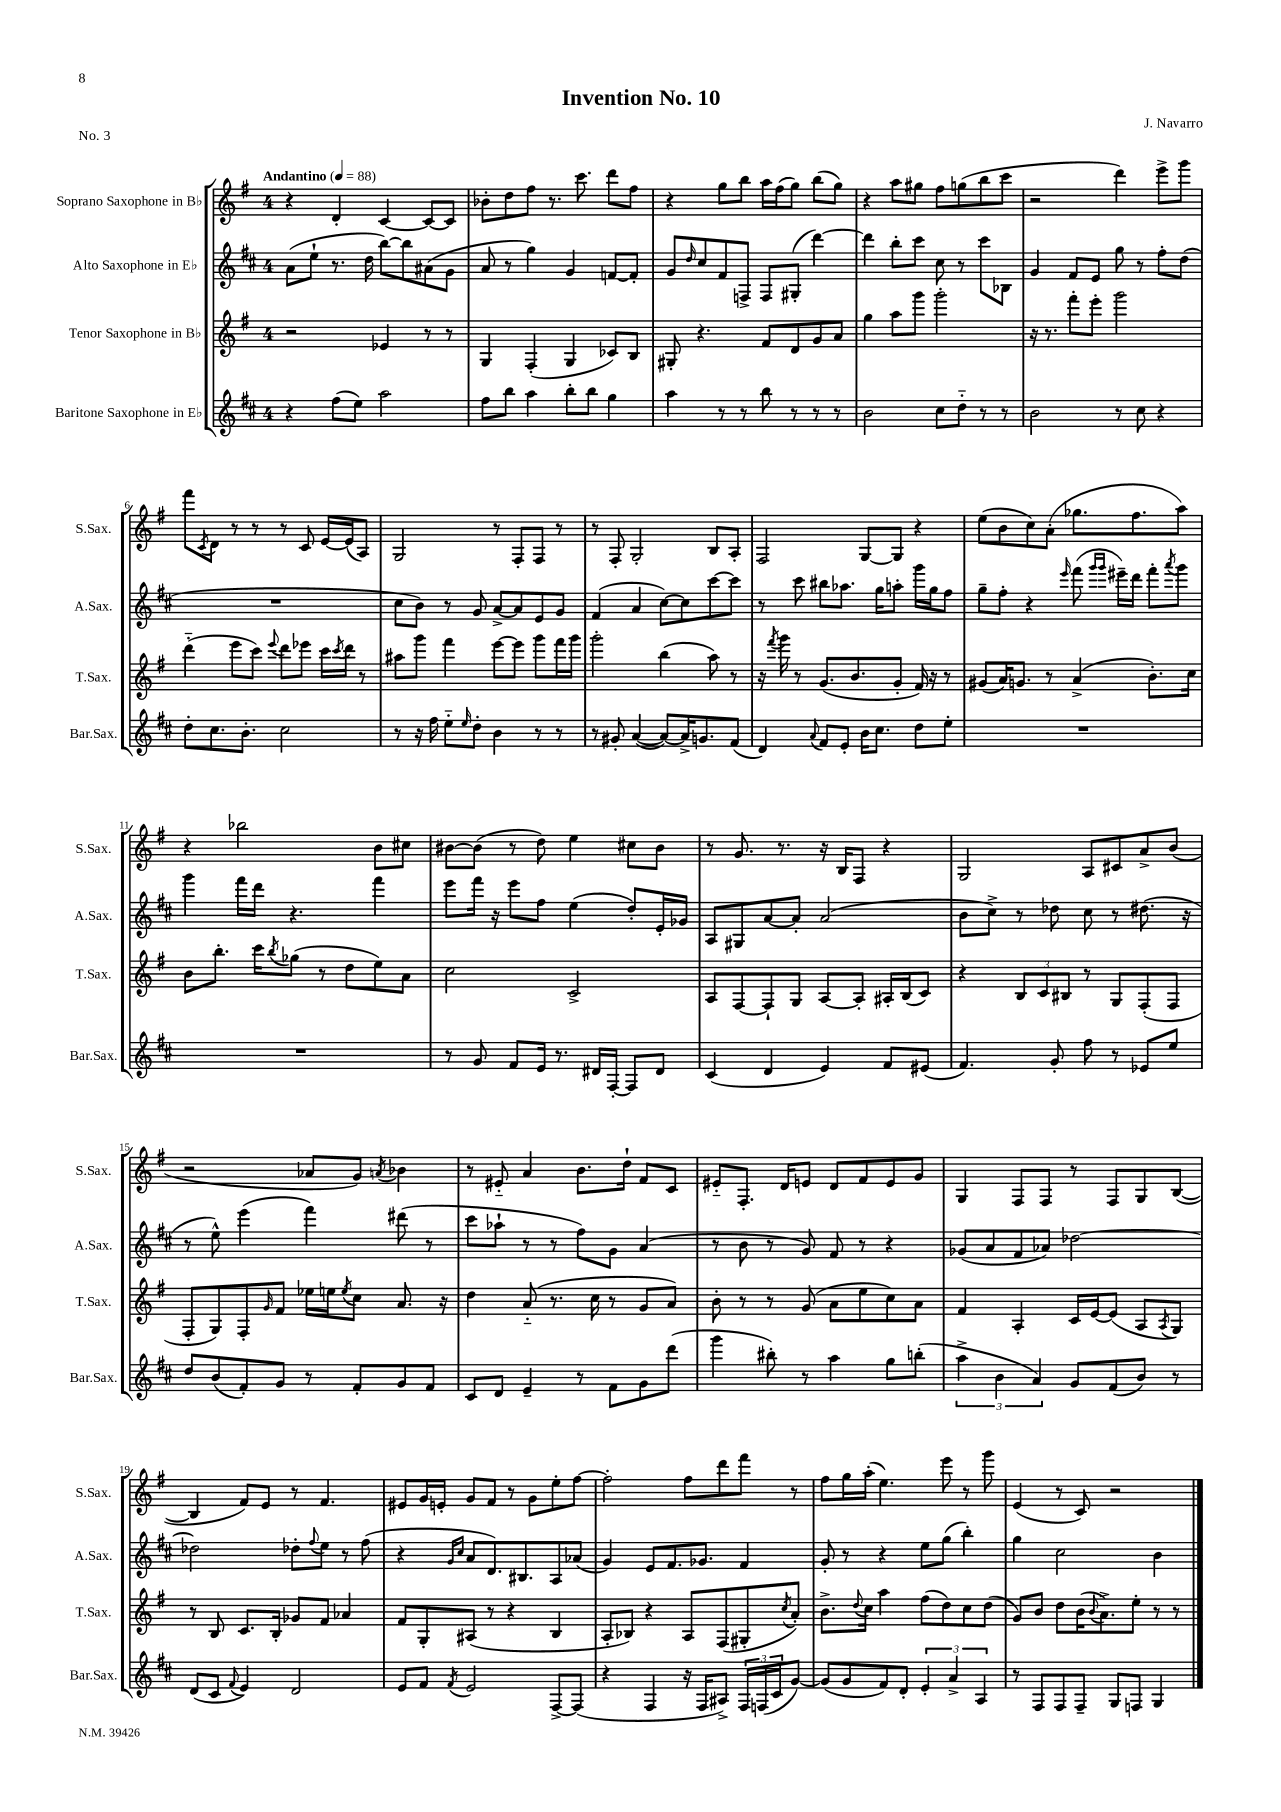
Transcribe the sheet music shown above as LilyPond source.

\header { title = "Invention No. 10" composer = "J. Navarro" piece = "No. 3" }
<<
\new StaffGroup <<
\new Staff = "s0" \with { instrumentName = "Soprano Saxophone in Bb" shortInstrumentName = "S.Sax." } {
    \clef treble \key g \major \once \override Staff.TimeSignature.style = #'single-digit \time 4/4 \tempo "Andantino" 4 = 88
    r4 d'4-. c'4~ c'8~ c'8 |
    bes'8-. d''8 fis''8 r8. c'''8. d'''8 fis''8 |
    r4 g''8 b''8 a''16 fis''16( g''8) b''8( g''8) |
    r4 a''8 gis''8 fis''8 g''8( b''8 c'''8 |
    r2 d'''4) e'''8-> g'''8 |
    fis'''8 \acciaccatura { c'8 } d'8 r8 r8 r8 c'8 e'16~ e'16( a8) |
    g2 r8 fis8-. fis8 r8 |
    r8 fis8-. g2-. b8 a8-. |
    fis2 g8~ g8 r4 |
    e''8( b'8 c''8) a'8-.( ges''8. fis''8. a''8) |
    r4 bes''2 b'8 cis''8 |
    bis'8~ bis'8( r8 d''8) e''4 cis''8 bis'8 |
    r8 g'8. r8. r16 b16 fis8 r4 |
    g2 a8 cis'8 a'8-> b'8( |
    r2 aes'8 g'8) \acciaccatura { a'8 } bes'4 |
    r8 eis'8-_ a'4 b'8. d''16-! fis'8 c'8 |
    eis'8-_ fis8.-. d'16 e'8 d'8 fis'8 e'8 g'8 |
    g4 fis8 fis8 r8 fis8 g8 b8~( |
    b4 fis'8) e'8 r8 fis'4. |
    eis'8 g'16 e'16-. g'8 fis'8 r8 g'8 e''8-. fis''8~ |
    fis''2-. fis''8 d'''8 fis'''8 r8 |
    fis''8 g''16 a''16-.( e''4.) e'''8 r8 g'''8 |
    e'4( r8 c'8) r2 \bar "|." |
}
\new Staff = "s1" \with { instrumentName = "Alto Saxophone in Eb" shortInstrumentName = "A.Sax." } {
    \clef treble \key d \major \once \override Staff.TimeSignature.style = #'single-digit \time 4/4
    a'8( e''8-! r8. d''16 b''8~) b''8 ais'8( g'8 |
    a'8 r8 g''4) g'4 f'8~ f'8-. |
    g'8 \grace { d''16 } cis''8 fis'8 f8-> f8 gis8-.( d'''4~) |
    d'''4 b''8-. cis'''8 cis''8 r8 cis'''8 bes8 |
    g'4 fis'8 e'8 g''8 r8 fis''8-. d''8( |
    R1 |
    cis''8 b'8) r8 g'8 a'8~-> a'8 e'8 g'8 |
    fis'4( a'4 cis''8~) cis''8 cis'''8~ cis'''8 |
    r8 cis'''8 bis''8 aes''8. g''16 a''8-. g'''16 g''16 fis''8 |
    g''8-- fis''8-. r4 \grace { e'''16 } fis'''8( \grace { g'''16 g'''16 } eis'''16--) d'''16 fis'''8-. \acciaccatura { a'''8 } g'''8 |
    g'''4 fis'''16 d'''16 r4. fis'''4 |
    e'''8 fis'''16 r16 e'''8 fis''8 e''4( d''8-.) e'16-. ges'16 |
    a8 gis8 a'8~ a'8-. a'2( |
    b'8 cis''8->) r8 des''8 cis''8 r8 dis''8.( r16 |
    r8 e''8-^) e'''4( fis'''4) dis'''8( r8 |
    cis'''8 aes''8-! r8 r8 fis''8) g'8 a'4( |
    r8 b'8 r8 g'8) fis'8 r8 r4 |
    ges'8( a'8 fis'8 aes'8) des''2~ |
    des''2 des''8-. \appoggiatura { fis''8 } e''8 r8 fis''8( |
    r4 \grace { g'16 cis''16 } a'8 d'8.) bis8. a8 aes'8( |
    g'4) e'8 fis'8. ges'8. fis'4 |
    g'8-. r8 r4 e''8 g''8( b''4-.) |
    g''4 cis''2 b'4 \bar "|." |
}
\new Staff = "s2" \with { instrumentName = "Tenor Saxophone in Bb" shortInstrumentName = "T.Sax." } {
    \clef treble \key g \major \once \override Staff.TimeSignature.style = #'single-digit \time 4/4
    r2 ees'4 r8 r8 |
    g4 fis4-.( g4 ces'8) b8 |
    gis8-. r4. fis'8 d'8 g'8 a'8 |
    g''4 a''8 g'''8 g'''2-. |
    r16 r8. fis'''8-. e'''8-. g'''2 |
    d'''4-_( e'''8 c'''8) \appoggiatura { e'''8 } d'''8 ees'''8 c'''16 \acciaccatura { c'''8 } d'''16 r8 |
    ais''8 g'''8 fis'''4 e'''8~ e'''8 g'''8 fis'''16 g'''16 |
    g'''2-. b''4( a''8) r8 |
    r16 \acciaccatura { fis'''8 } g'''16 r8 g'8.( b'8. g'8-. fis'16) r16 r8 |
    gis'8( a'16) g'8. r8 a'4->( b'8.-.) c''16 |
    b'8 b''8.-. c'''16 \acciaccatura { b''8 } ges''8( r8 d''8 e''8) a'8 |
    c''2 c'2-> |
    a8 fis8~ fis8-! g8 a8~ a8-. ais16-. b16( c'8) |
    r4 \tuplet 3/2 { b8 c'8 bis8 } r8 g8 fis8-.( fis8 |
    fis8-. g8) fis8-. \grace { g'16 } fis'8 ees''16 e''16 \acciaccatura { e''8 } c''8 a'8. r16 |
    d''4 a'8-_( r8. c''16 r8 g'8 a'8) |
    b'8-. r8 r8 g'8( a'8 e''8 c''8) a'8 |
    fis'4 a4-. c'16 e'16~ e'8( a8 \acciaccatura { a8 } g8) |
    r8 b8 c'8. b16-. ges'8 fis'8 aes'4 |
    fis'8 g8-. ais8( r8 r4 b4 |
    a8-. bes8) r4 a8 fis8( gis8-. \acciaccatura { c''8 } a'8-.) |
    b'8.-> \appoggiatura { d''8 } c''16 a''4 fis''8( d''8) c''8 d''8( |
    g'8) b'8 d''8 b'16( \appoggiatura { b'8 } a'8.->) e''8-. r8 r8 \bar "|." |
}
\new Staff = "s3" \with { instrumentName = "Baritone Saxophone in Eb" shortInstrumentName = "Bar.Sax." } {
    \clef treble \key d \major \once \override Staff.TimeSignature.style = #'single-digit \time 4/4
    r4 fis''8( e''8) a''2 |
    fis''8 b''8 a''4 b''8-. b''8 g''4 |
    a''4 r8 r8 b''8 r8 r8 r8 |
    b'2 cis''8 d''8-_ r8 r8 |
    b'2 r8 cis''8 r4 |
    d''8-. cis''8. b'8.-. cis''2 |
    r8 r16 fis''16 e''8-_ \grace { e''16 } d''8-. b'4 r8 r8 |
    r8 gis'8-. a'4~( a'8~) a'16-> g'8. fis'8( |
    d'4) \appoggiatura { a'8 } fis'8 e'8-. b'16 cis''8. d''8 e''8-. |
    R1 |
    R1 |
    r8 g'8 fis'8 e'16 r8. dis'16 fis16~-. fis8 dis'8 |
    cis'4( d'4 e'4) fis'8 eis'8( |
    fis'4.) g'8-. fis''8 r8 ees'8 e''8 |
    d''8 b'8( fis'8-.) g'8 r8 fis'8-. g'8 fis'8 |
    cis'8 d'8 e'4-- r8 fis'8 g'8 d'''8( |
    g'''4 bis''8-.) r8 a''4 g''8 b''8-.( |
    \tuplet 3/2 { a''4-> b'4 a'4) } g'8 fis'8( b'8) r8 |
    d'8( cis'8 \appoggiatura { fis'8 } e'4) d'2 |
    e'8 fis'8 \acciaccatura { fis'8 } e'2 fis8~-> fis8( |
    r4 fis4 r16 fis16 ais8->) \tuplet 3/2 { fis16 f16( cis'16 } g'8~) |
    g'8( g'8 fis'8) d'8-. \tuplet 3/2 { e'4-. a'4-> a4 } |
    r8 fis8 fis8 fis8-- g8 f8 g4 \bar "|." |
}
>>
>>
